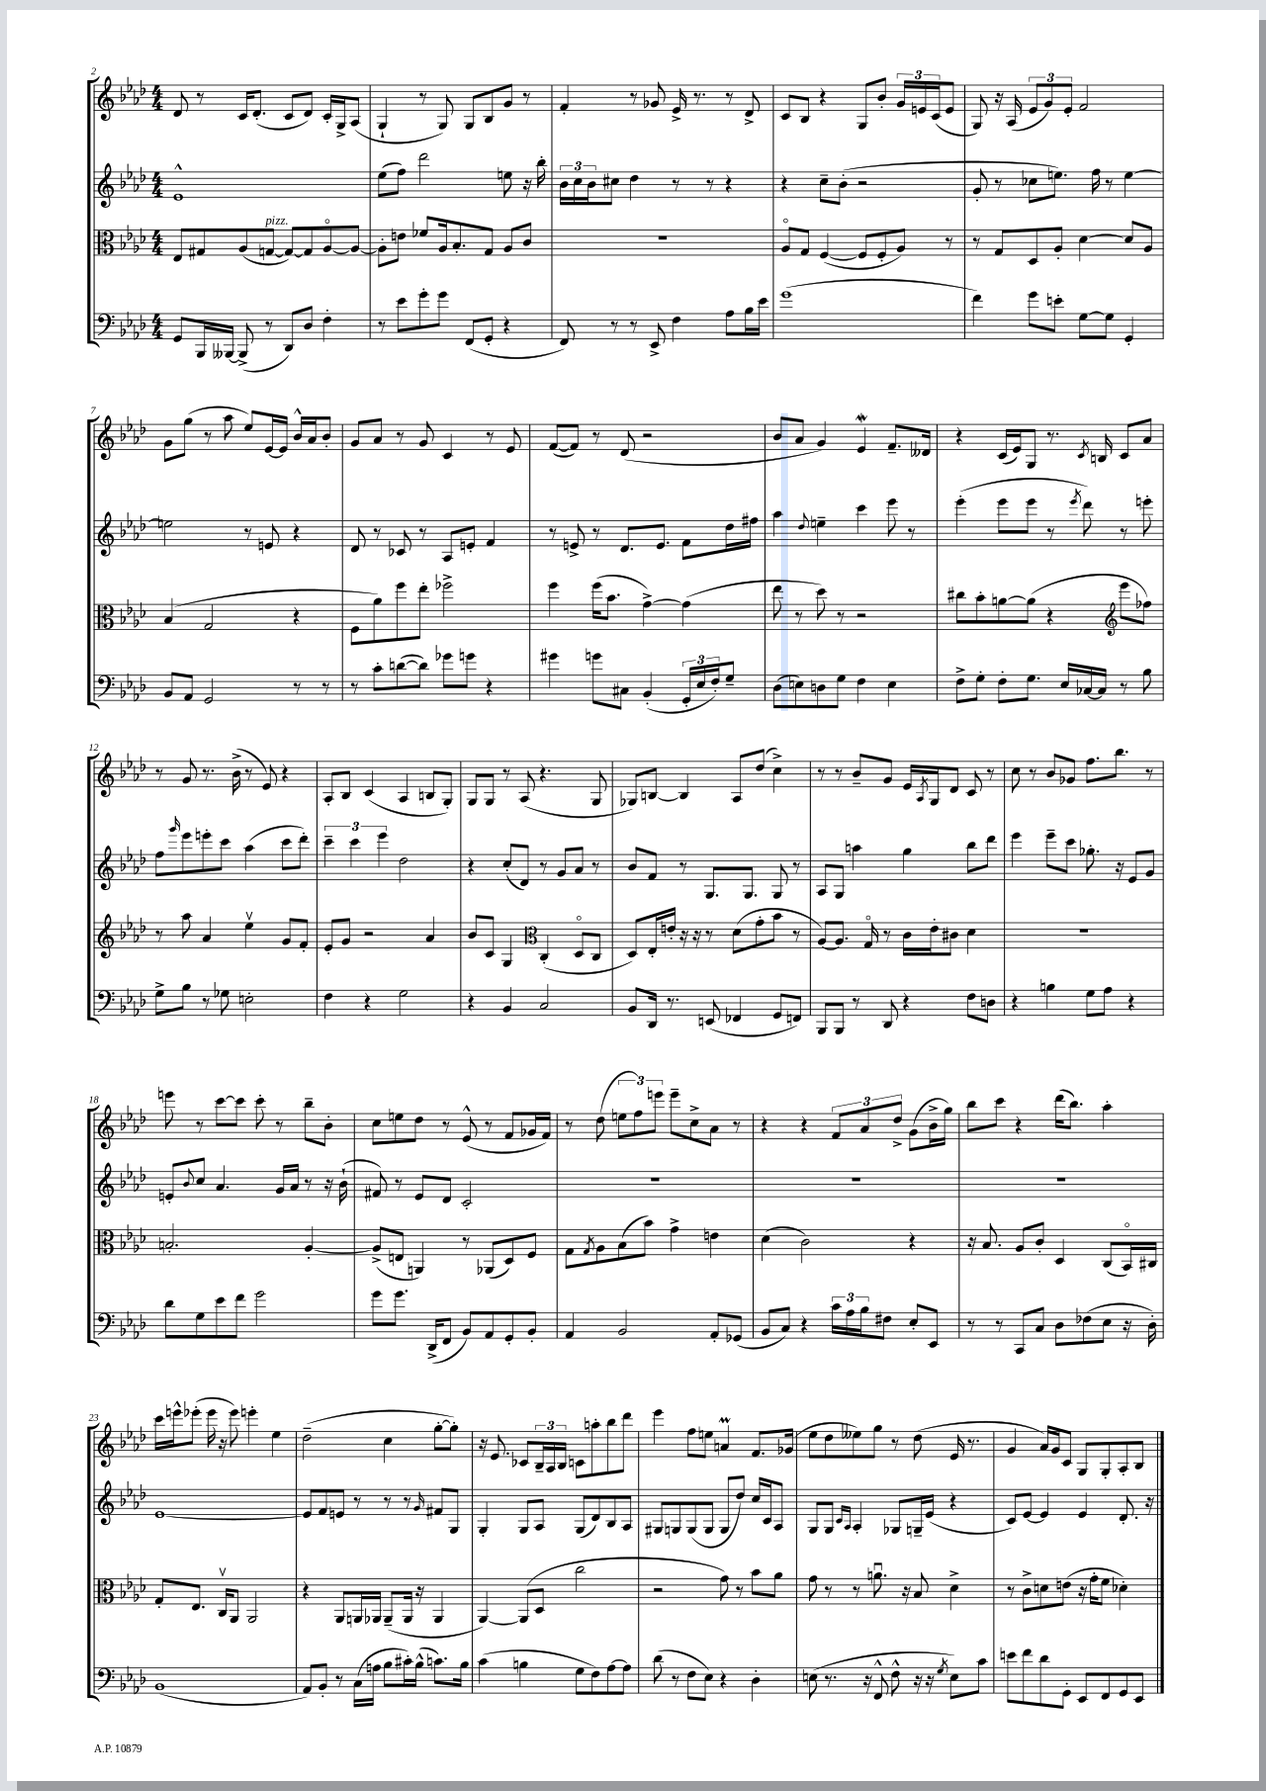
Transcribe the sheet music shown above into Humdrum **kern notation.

**kern	**kern	**kern	**kern
*staff4	*staff3	*staff2	*staff1
*clefF4	*clefC3	*clefG2	*clefG2
*k[b-e-a-d-]	*k[b-e-a-d-]	*k[b-e-a-d-]	*k[b-e-a-d-]
*M4/4	*M4/4	*M4/4	*M4/4
8GG/L	8E-/L	1e-^^	8d-/
16BBB-/L	8G#/	.	8r
[16BBB--/JJ	.	.	.
(8BBB--^/]	(8A-/	.	16c/LK
.	.	.	(8.d-'/J
8r	[8G/J	.	.
8DD-/L)	8G/_L)	.	8c/L
8D-/J	8G/]	.	8d-/J)
4F'\	[8A-o/	.	16c'/LL
.	.	.	16G^/J
.	8A-/_J	.	(8A-/J
=	=	=	=
8r	8A-'\]L	(8ee-\L	4G`/
8e-\L	8e\J	8ff\J)	.
8g'\	8f-/L	2ddd-\	8r
8g\J	16A-/k	.	8G/)
.	8.B-'/	.	.
(8FF/L	.	.	8G/L
8GG'/J	8G/J	.	8B-/
4r	8A-/L	8ee\	8g/J
.	8c/J	16r	8r
.	.	16bb-'\	.
=	=	=	=
8FF/)	1r	24b-\LL	4f'/
.	.	24cc\	.
.	.	24b-\J	.
8r	.	8cc#\J	.
8r	.	4dd-\	8r
8EE-^/	.	.	8g-/
4F\	.	8r	16e-^/
.	.	.	8.r
.	.	8r	.
8A-\L	.	4r	8r
16B-\L	.	.	8d-^/
16e-\JJ	.	.	.
=	=	=	=
(1g	8A-o/L	4r	8c/L
.	8G/J	.	8B-/J
.	([4F/	8cc~\L	4r
.	.	(8b-'\J	.
.	8F/]L	2r	8G/L
.	8F'/	.	8b-'/J
.	8A-/J)	.	24g/LL
.	.	.	24e/
.	.	.	(24c/J
.	8r	.	8e/J
=	=	=	=
4f\)	8r	8g'/	8G/)
.	8G/L	8r	16r
.	.	.	(16A-/
8g\L	8D-/	8cc-\L	12e-/L
.	.	.	12g/)
8e'\J	8A-'/J	8.ee\J)	.
.	.	.	12e-'/J
[8G\L	[4d-\	.	2f/
.	.	16ff\	.
8G\]J	.	8r	.
4GG'/	8d-/]L	[4ee\	.
.	8A-/J	.	.
=	=	=	=
8BB-/L	(4B-/	2ee\]	8g\L
8AA-/J	.	.	(8gg\J
2GG/	2G/	.	8r
.	.	.	8aa-\
.	.	8r	8ee-/L)
.	.	8e/	[16e-/L
.	.	.	16e-/]JJ
8r	4r	4r	16b-^^/LL
.	.	.	16a-/J
8r	.	.	8b-'/J
=	=	=	=
8r	8F\L	8d-/	8g/L
8c'\L	8a-\)	8r	8a-/J
([8d\	8ff\	8c-/	8r
8d\]J)	8ee-'\J	8r	8g/
8g-\L	2ff-^\	8A-/L	4c/
8g\J	.	8e'/J	.
4r	.	4f/	8r
.	.	.	8e-/
=	=	=	=
4g#\	4ff\	8r	([8f/L
.	.	8e^/	8f/]J)
8g\L	(16ff\LK	8r	8r
.	8.b-\J	.	.
8C#\J	.	8.d-/L	(8d-/
(4BB-'/	[4g^\)	.	2r
.	.	8.e/J	.
24GG'/LL	(4g\]	8f\L	.
24E-/	.	.	.
24F'/J)	.	.	.
8G~/J	.	16dd-\L	.
.	.	16ff#\JJ	.
=	=	=	=
(8D-\L	8ee-\	4aa-\	8b-/L
8E\)	8r	.	8a-/J
.	.	8qqdd-/	.
8D\	8dd-\)	4ee~\	4g/)
8G\J	8r	.	.
4F\	2r	4ccc\	4e-/
4E\	.	8eee-\	8.f~/L
.	.	8r	.
.	.	.	16d--/Jk
=	=	=	=
8F^\L	8cc#\L	(4eee-'\	4r
8G'\J	8b-'\	.	.
8F'\L	[8a\	8eee-\L	(16c/LL
.	.	.	16e-/J)
8.G\J	(8a\]J	8eee-\J	8G/J
.	4r	8r	8.r
16E-/LL	.	.	.
.	.	8qeee-/	.
[16C-/	.	8ddd-\)	.
.	.	.	8qc/
16C-/]JJ	.	.	16B/
*	*clefG2	*	*
8r	8eee-\L	8r	8c/L
8B-\	8ff-\J)	8eee'\	8a-/J
=	=	=	=
8G^\L	8r	8ff\L	8r
.	.	16qqggg/	.
8B-\J	8aa-\	8eee-\	8g/
8r	4a-/	8eee'\	8.r
8G-\	.	8ccc\J	.
.	.	.	(16b-^\
2E'\	4ee-v\	(4aa-\	8r
.	.	.	8e-/)
.	8g/L	8ccc\L	4r
.	8f'/J	8ddd-'\J)	.
=	=	=	=
4F\	8e-'/L	6ccc~\	8A-'/L
.	8g/J	.	8B-/J
.	.	6ccc\	.
4r	2r	.	(4c/
.	.	6eee-\	.
2G\	.	2dd-\	4A-/
.	4a-/	.	8B/L
.	.	.	8G'/J)
=	=	=	=
4r	8b-/L	4r	8G/L
.	8c/J	.	8G/J
4BB-/	4G/	(8cc'/L	8r
.	.	8d-/J)	(8A-/
*	*clefC3	*	*
2C/	(4C'/	8r	4.r
.	.	8g/L	.
.	8D-o/L	8a-/J	.
.	8C/J	8r	8G/
=	=	=	=
8BB-/L	8D-/L)	8b-/L	8G-/L)
16DD-/Jk	16E-'/L	8f/J	[8B/J
8.r	16e'/JJ	.	.
.	16r	8r	4B/]
.	16r	.	.
(8EE/	8r	8.G/L	.
4FF-/	(8d-\L	.	8A-/L
.	.	8.G/J	.
.	8g'\	.	(8dd-/J
8GG/L	8b-\J	8G/	4cc^\)
8FF/J)	8r	8r	.
=	=	=	=
8BBB-/L	[8A-/L)	8A-/L	8r
8BBB-/J	8.A-/]J	8G/J	8r
8r	.	4aa\	8b-~/L
.	16Go/	.	.
8DD-/	8r	.	8g/J
4r	16c\LL	4gg\	16e-/LL
.	.	.	8qA-/
.	16e-'\J	.	16G/J
.	8c#\J	.	8d-/J
8F\L	4d-\	8bb-\L	8c/
8D\J	.	8ddd-\J	8r
=	=	=	=
4r	1r	4eee-\	8cc\
.	.	.	8r
4B\	.	8eee-~\L	8b-/L
.	.	8ccc\J	8g-/J
8G\L	.	8.gg-'\	8.ff\L
8A-\J	.	.	.
.	.	16r	8.bb-\J
4r	.	8e-/L	.
.	.	8g/J	8r
=	=	=	=
8d-\L	2.B'/	8e'/L	8eee\
.	.	8qqb-/	.
8G\	.	8cc/J	8r
8e-\	.	4.a-/	[8ccc\L
8f\J	.	.	8ccc\]J
2g\	.	.	8ccc'\
.	.	16g/LL	8r
.	.	16a-/JJ	.
.	[4A-'/	8r	8bb-~\L
.	.	16r	8b-'\J
.	.	(16b-`\	.
=	=	=	=
8g\L	(8A-^/]L	8f#/)	8cc\L
8.g\J	8E/J	8r	8ee\
.	4AA/)	8e-/L	8dd-\J
(16DD-^/LK	.	.	.
8FF/J	.	8d-/J	8r
8BB-/L)	8r	2c'/	(8e-^^/
8AA-/	(8AA-/L	.	8r
8GG'/	8D-/)	.	8f/L
8BB-'/J	8F/J	.	16g-/L
.	.	.	16f/JJ)
=	=	=	=
4AA-/	8G\L	1r	8r
.	8qG/	.	.
.	8A-\	.	(8dd-\
2BB-/	(8B-\	.	12ee\L
.	.	.	12ff\)
.	8b-\J)	.	.
.	.	.	12eee\J
.	4g^\	.	8eee~\L
.	.	.	8cc^\
8AA-'/L	4e\	.	8a-\J
(8GG-/J	.	.	8r
=	=	=	=
8BB-/L	(4d-\	1r	4r
8C/J)	.	.	.
4r	2c\)	.	4r
24c\LL	.	.	12f/L
24A-\	.	.	.
24B-\J	.	.	12a-/
8F#\J	.	.	.
.	.	.	12dd-^/J
8E-'/L	4r	.	(8g\L
8EE-/J	.	.	16b-^\L
.	.	.	16gg\JJ)
=	=	=	=
8r	16r	1r	8bb-\L
.	8.B-/	.	.
8r	.	.	8ccc\J
8CC/L	8A-/L	.	4r
8C/J	8c'/J	.	.
8D-\L	4D-/	.	(16ddd-\LK
.	.	.	8.bb-\J)
(8F-\	.	.	.
8E-\J	(8C/L	.	4aa-'\
16r	16BB-o/L)	.	.
16D-'\)	16C#/JJ	.	.
=	=	=	=
(1BB-	8G'/L	[1e-	16ccc\LL
.	.	.	16eee^^\J
.	8.E-/J	.	(8eee-'\J
.	.	.	16eee-\
.	16Cv/LK	.	16r
.	8AA-/J	.	8eee-\)
.	2AA-/	.	4eee'\
.	.	.	4ee-\
=	=	=	=
8AA-/L)	4r	8e-/]L	(2dd-~\
8BB-'/J	.	8f/	.
8r	8AA-/L	8e/J	.
(16C\LL	16AA/L	8r	.
16A\JJ	16AA-/JJ	.	.
8B-\L	(8AA-~/L	8r	4cc\
16c#'\L)	16AA-/Jk	8r	.
(16B-^^\JJ	16r	.	.
.	.	16qqg/	.
8.c\L)	4AA-/	8f#/L	[8gg'\L
.	.	8G/J	8gg'\]J)
16B-\Jk	.	.	.
=	=	=	=
(4c\	[4AA-/)	4G'/	16r
.	.	.	8.e-/
4B\	(8AA-/]L	8G/L	8c-/L
.	8D-/J	8A-/J	24B-~/L
.	.	.	24A-/
.	.	.	24B-/JJ
8G\L	2cc\	(8G/L	8c\L
8F\)	.	8d-/)	8aa'\
[8A-\	.	8B-/	8bb-\
8A-\]J	.	8A-/J	8ddd-\J
=	=	=	=
(8d-\	2r	8G#/L	4eee-\
8r	.	8G/	.
8F\L	.	(8G/	8ff\L
8E-\J)	.	8G/J	8ee\J
4r	8g\)	8G/L	4a/
.	8r	8dd-/J)	.
4D-'\	8b-\L	16cc/LL	8.f/L
.	.	16c/J	.
.	8a-\J	8A-/J	.
.	.	.	(16g-/Jk
=	=	=	=
(8E\	8g\	8G/L	8ee-\L
8.r	8r	8G/J	8dd-\
.	.	16qqc/LL	.
.	.	16qqA-/JJ	.
.	8r	4A-'/	8ee--\)
16r	.	.	.
8FF^^/	8.au\	.	8gg\J
8F^^\	.	8G-/L	8r
.	16r	.	.
16r	8B-/	16G~/L	(8dd-\
16r	.	(16e-/JJ	.
8qG/	.	.	.
8E\L)	4d-^\	4r	16e-/
.	.	.	8.r
8c\J	.	.	.
=	=	=	=
8e\L	8r	8c/L)	4g/
8f\	8c^\L	[8e-/J	.
8d-\	8d\	4e-/]	16a-/LL)
.	.	.	16g/J
8GG'\J	(8e\J	.	8c/J
8EE-/L	16r	4e-/	8G/L
.	16g'\LK	.	.
8FF/	8f\J	.	8G'/
8GG/	4d-'\)	8.d-'/	8A-'/
8EE-/J	.	.	8B-/J
.	.	16r	.
==	==	==	==
*-	*-	*-	*-
